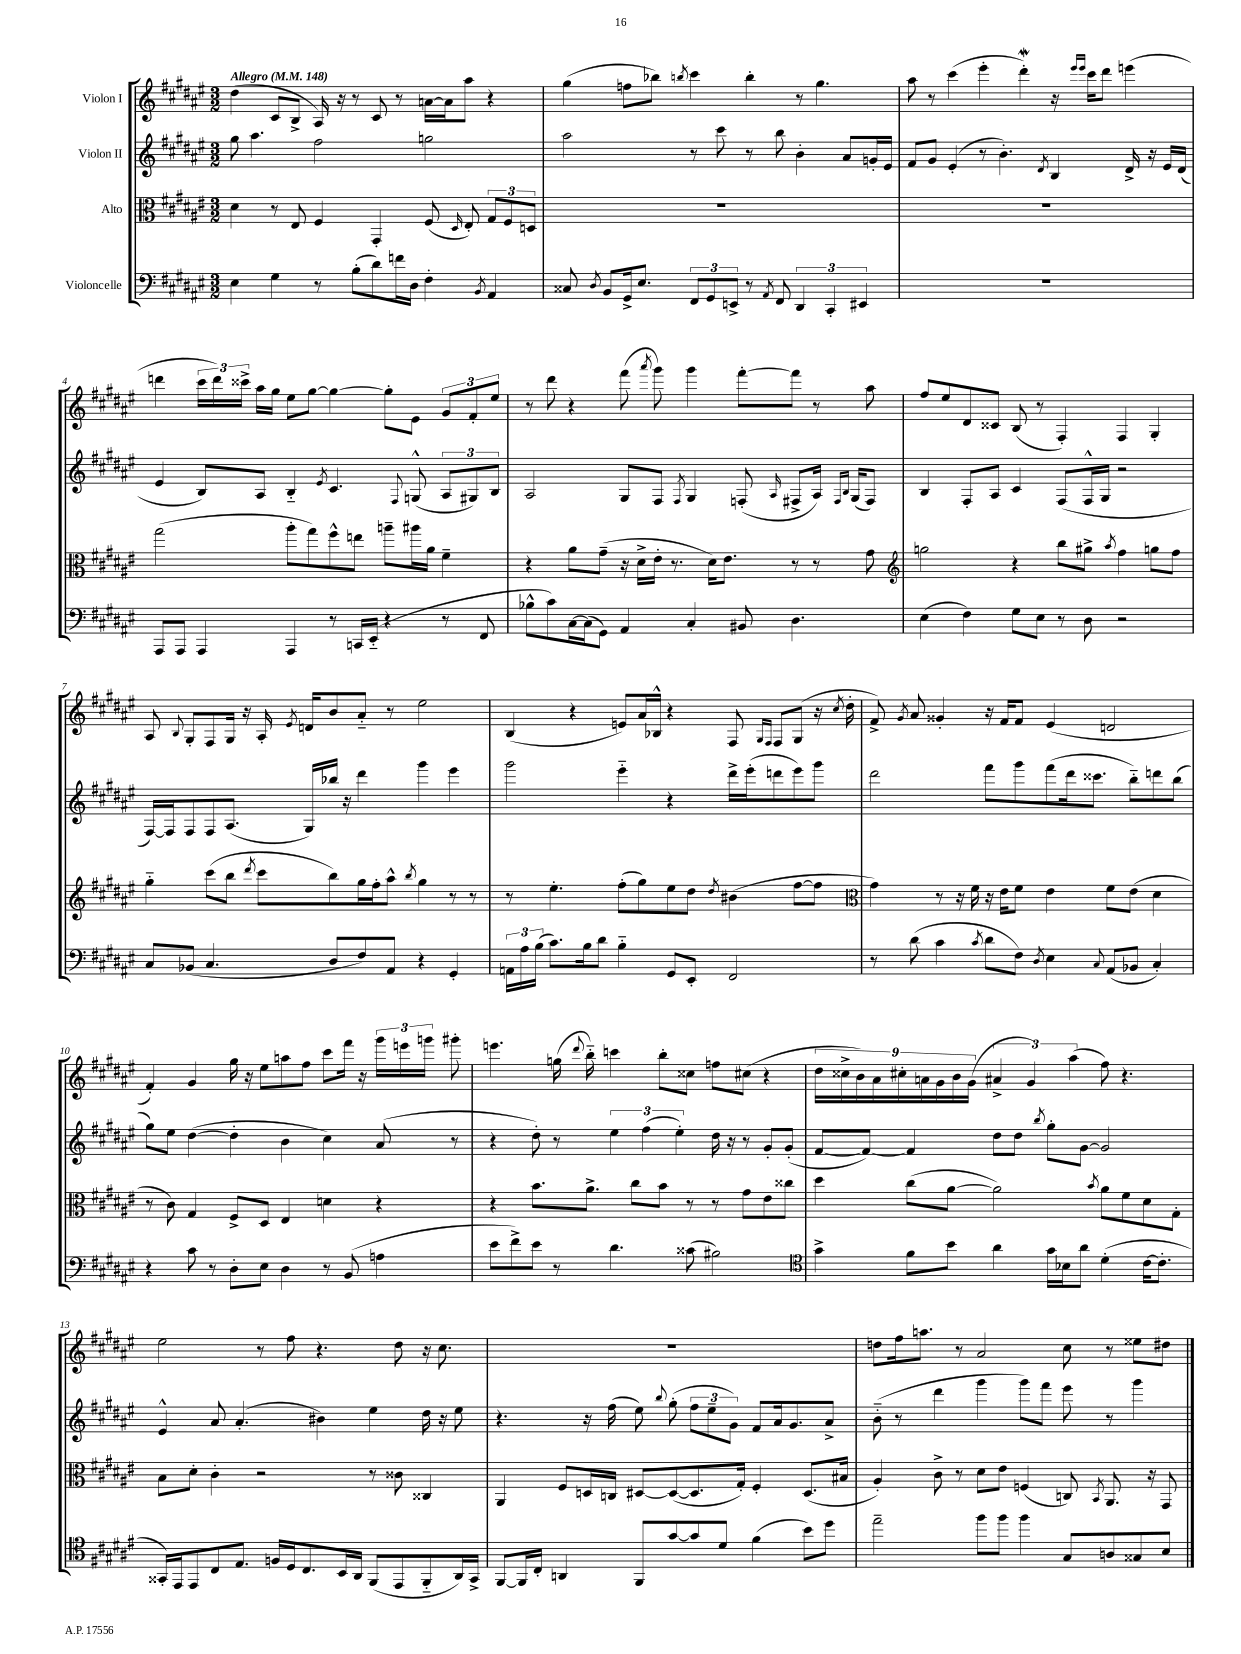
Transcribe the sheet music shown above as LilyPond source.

<<
\new StaffGroup <<
\new Staff = "s0" \with { instrumentName = "Violon I" } {
    \clef treble \key fis \major \numericTimeSignature \time 3/2 \tempo "Allegro" 4 = 148
    \autoBeamOff dis''4( cis'8[ b8]-> ais16) r16 r8 cis'8 r8 a'16[~ a'16 ais''8] r4 |
    gis''4( f''8[ bes''8]) \acciaccatura { b''8 } cis'''4 b''4-. r8 gis''4. |
    ais''8 r8 cis'''4( eis'''4-. dis'''4-.\mordent) r16 \grace { eis'''16[ eis'''16] } cis'''16[ dis'''8] e'''4( |
    d'''4 \tuplet 3/2 { cis'''16[ d'''16) cisis'''16]-> } ais''16[ gis''16] eis''8[ gis''8]~ gis''4~ gis''8[-. eis'8] \tuplet 3/2 { gis'8[ fis'8-. eis''8] } |
    r8 dis'''8 r4 fis'''8( \acciaccatura { ais'''8 } gis'''8) gis'''4 fis'''8[~-. fis'''8] r8 ais''8 |
    fis''8[ eis''8 dis'8 cisis'8] b8( r8 fis4-.) fis4 gis4-. |
    ais8 \appoggiatura { b8 } gis8[-. fis8 gis16] r16 ais16-. \acciaccatura { eis'8 } d'16[ b'8 ais'8]-_ r8 eis''2 |
    b4( r4 e'8[) ais'16 bes16]-^ r4 fis8 \grace { gis16[ fis16] } fis8[ gis8]( r16 \acciaccatura { cis''8 } dis''16-. |
    fis'8->) \acciaccatura { gis'8 } ais'8 gisis'4-. r16 fis'16[ fis'8] eis'4( d'2 |
    fis'4-.) gis'4 gis''16 r16 eis''8[ a''8 fis''8] cis'''8[ fis'''16] r16 \tuplet 3/2 { gis'''16[ e'''16 g'''16] } gis'''8-. |
    e'''4. g''16( \appoggiatura { dis'''8 } b''16-_) c'''4 b''8[-. cisis''8] f''8[ cis''8]( r4 |
    \tuplet 9/8 { dis''16[ cisis''16-> b'16) ais'16 cis''16-. a'16 gis'16 b'16 gis'16]( } \tuplet 3/2 { ais'4-> gis'4) ais''4( } fis''8) r4. |
    eis''2 r8 fis''8 r4. dis''8 r16 cis''8. |
    R1. |
    d''8[ fis''16 a''8.] r8 ais'2 cis''8 r8 eisis''8[ dis''8] \bar "|." |
}
\new Staff = "s1" \with { instrumentName = "Violon II" } {
    \clef treble \key fis \major \numericTimeSignature \time 3/2
    \autoBeamOff gis''8 ais''4. fis''2 g''2 |
    ais''2 r8 cis'''8 r8 b''8 b'4-. ais'8[ g'16-. eis'16] |
    fis'8[ gis'8] eis'4-.( r8 b'4.-.) \acciaccatura { dis'8 } b4 dis'16-> r16 eis'16[ dis'16]( |
    eis'4 b8[) ais8] b4-_ \acciaccatura { eis'8 } cis'4. \appoggiatura { fis8 } g8-^( \tuplet 3/2 { ais8[ gis8) b8] } |
    ais2 gis8[ fis8] \acciaccatura { fis8 } gis4 f8-.( \grace { ais16 } fis8[-> ais16]) \grace { fis16[ b16] } gis16[( fis8]) |
    b4 fis8[-. ais8] cis'4 fis8[( fis16-^ gis16] r2 |
    fis16[~) fis16 fis8 fis8 ais8.]( gis16[) bes''16] r16 dis'''4 gis'''4 eis'''4 |
    gis'''2 eis'''4-_ r4 dis'''16[-> eis'''16-.( d'''8 eis'''8) gis'''8] |
    dis'''2 fis'''8[ gis'''8 fis'''8( dis'''16 cisis'''8.] b''8[-_) d'''8 b''8]( |
    gis''8[) eis''8] dis''4~( dis''4-. b'4 cis''4) ais'8( r8 |
    r4 dis''8-.) r8 \tuplet 3/2 { eis''4 fis''4( eis''4-.) } dis''16 r16 r8 gis'8[-. gis'8]-.( |
    fis'8[~ fis'8]~) fis'4 dis''8[ dis''8] \acciaccatura { b''8 } gis''8[-. gis'8]~ gis'2 |
    eis'4-^ ais'8 ais'4.-.( bis'4) eis''4 dis''16 r16 eis''8 |
    r4. r16 fis''16( eis''8) \appoggiatura { b''8 } gis''8-.( \tuplet 3/2 { fis''8[ eis''8-- gis'8]) } fis'8[ ais'16 gis'8. ais'8]-> |
    b'8-_( r8 dis'''4 gis'''4 gis'''8[) fis'''8] eis'''8 r8 gis'''4 \bar "|." |
}
\new Staff = "s2" \with { instrumentName = "Alto" } {
    \clef alto \key fis \major \numericTimeSignature \time 3/2
    \autoBeamOff dis'4 r8 eis8 fis4 gis,4-. fis8( \grace { dis16 } eis8-.) \tuplet 3/2 { gis8[ fis8 d8] } |
    R1. |
    R1. |
    gis''2( ais''8[-. gis''8) fis''8-^ e''8] a''8[-- ais''16 ais'16] fis'4-- |
    r4 ais'8[ gis'8]--( r16 dis'16[-> eis'16]-. r8. dis'16[) eis'8.] r8 r8 gis'8 |
    \clef treble g''2 r4 b''8[ gis''8]-> \acciaccatura { ais''8 } fis''4 g''8[ fis''8] |
    gis''4-_ cis'''8[( b''8] \acciaccatura { dis'''8 } cis'''8[ b''8) gis''16 fis''16-. ais''8]-^ \acciaccatura { b''8 } gis''4 r8 r8 |
    r8 eis''4.-. fis''8[-.( gis''8) eis''8 dis''8] \acciaccatura { dis''8 } bis'4( fis''8[~ fis''8] |
    \clef alto gis'4) r8 r16 fis'16 r16 eis'16[ fis'8] eis'4 fis'8[ eis'8]( dis'4 |
    r8 cis'8) gis4 fis8[-> dis8] eis4 d'4 r4 |
    r4 b'8.[ ais'8.]-> cis''8[ b'8] r8 r8 gis'8[ eis'8 cisis''8] |
    dis''4 cis''8[( ais'8]~ ais'2) \acciaccatura { b'8 } ais'8[ fis'8 dis'8 gis8]-. |
    b8[ dis'8]-. cis'4-. r2 r8 cisis'8 cisis4 |
    ais,4 fis8[ d16 c16] dis8[~ dis8~( dis8. gis16]-.) fis4-. dis8.[( bis16] |
    ais4-.) cis'8-> r8 dis'8[ eis'8] f4( c8) \acciaccatura { b,8 } ais,8. r16 gis,8 \bar "|." |
}
\new Staff = "s3" \with { instrumentName = "Violoncelle" } {
    \clef bass \key fis \major \numericTimeSignature \time 3/2
    \autoBeamOff eis4 gis4 r8 b8[-.( dis'8) f'16 dis16] fis4-. \acciaccatura { b,8 } ais,4 |
    cisis8 \acciaccatura { dis8 } b,8[ gis,16-> eis8.] \tuplet 3/2 { fis,8[ gis,8 e,8]-> } r8 \acciaccatura { ais,8 } fis,8 \tuplet 3/2 { dis,4 cis,4-. eis,4 } |
    R1. |
    ais,,8[ ais,,8] ais,,4 ais,,4 r8 c,16[ eis,16]-_( r4 r8 fis,8 |
    bes8[-^ cis'8) cis16~ cis16( gis,8]) ais,4 cis4-. bis,8 dis4. |
    eis4( fis4) gis8[ eis8] r8 dis8 r2 |
    cis8[ bes,8]( cis4. dis8[ fis8) ais,8] r4 gis,4-. |
    \tuplet 3/2 { a,16[ ais16 b16]( } cis'8.[) b16 dis'8] b4-_ gis,8[ eis,8]-. fis,2 |
    r8 dis'8( cis'4 \acciaccatura { cis'8 } dis'8[ fis8]) \acciaccatura { dis8 } eis4 \appoggiatura { cis8 } ais,8[( bes,8] cis4-.) |
    r4 cis'8 r8 dis8[-. eis8] dis4 r8 b,8( a4 |
    eis'8[ fis'8->) eis'8] r8 dis'4. cisis'8( bis2) |
    \clef tenor gis'4-> fis'8[ b'8] ais'4 gis'16[ bes16 ais'8] dis'4-.( cis'16[~ cis'8.]-. |
    gisis,16[-.) eis,16 eis,8 cis8 eis8.] f16[ dis16 cis8. b,16 ais,16] fis,8[( eis,8 fis,8-_ ais,16) gisis,16]-> |
    fis,8[~ fis,16 cis16]-. a,4 fis,8[ gis'8~ gis'8 dis'8] fis'4( b'8[) dis''8] |
    eis''2-- fis''8[ fis''8] fis''4 gis8[ a8 gisis8 b8] \bar "|." |
}
>>
>>
